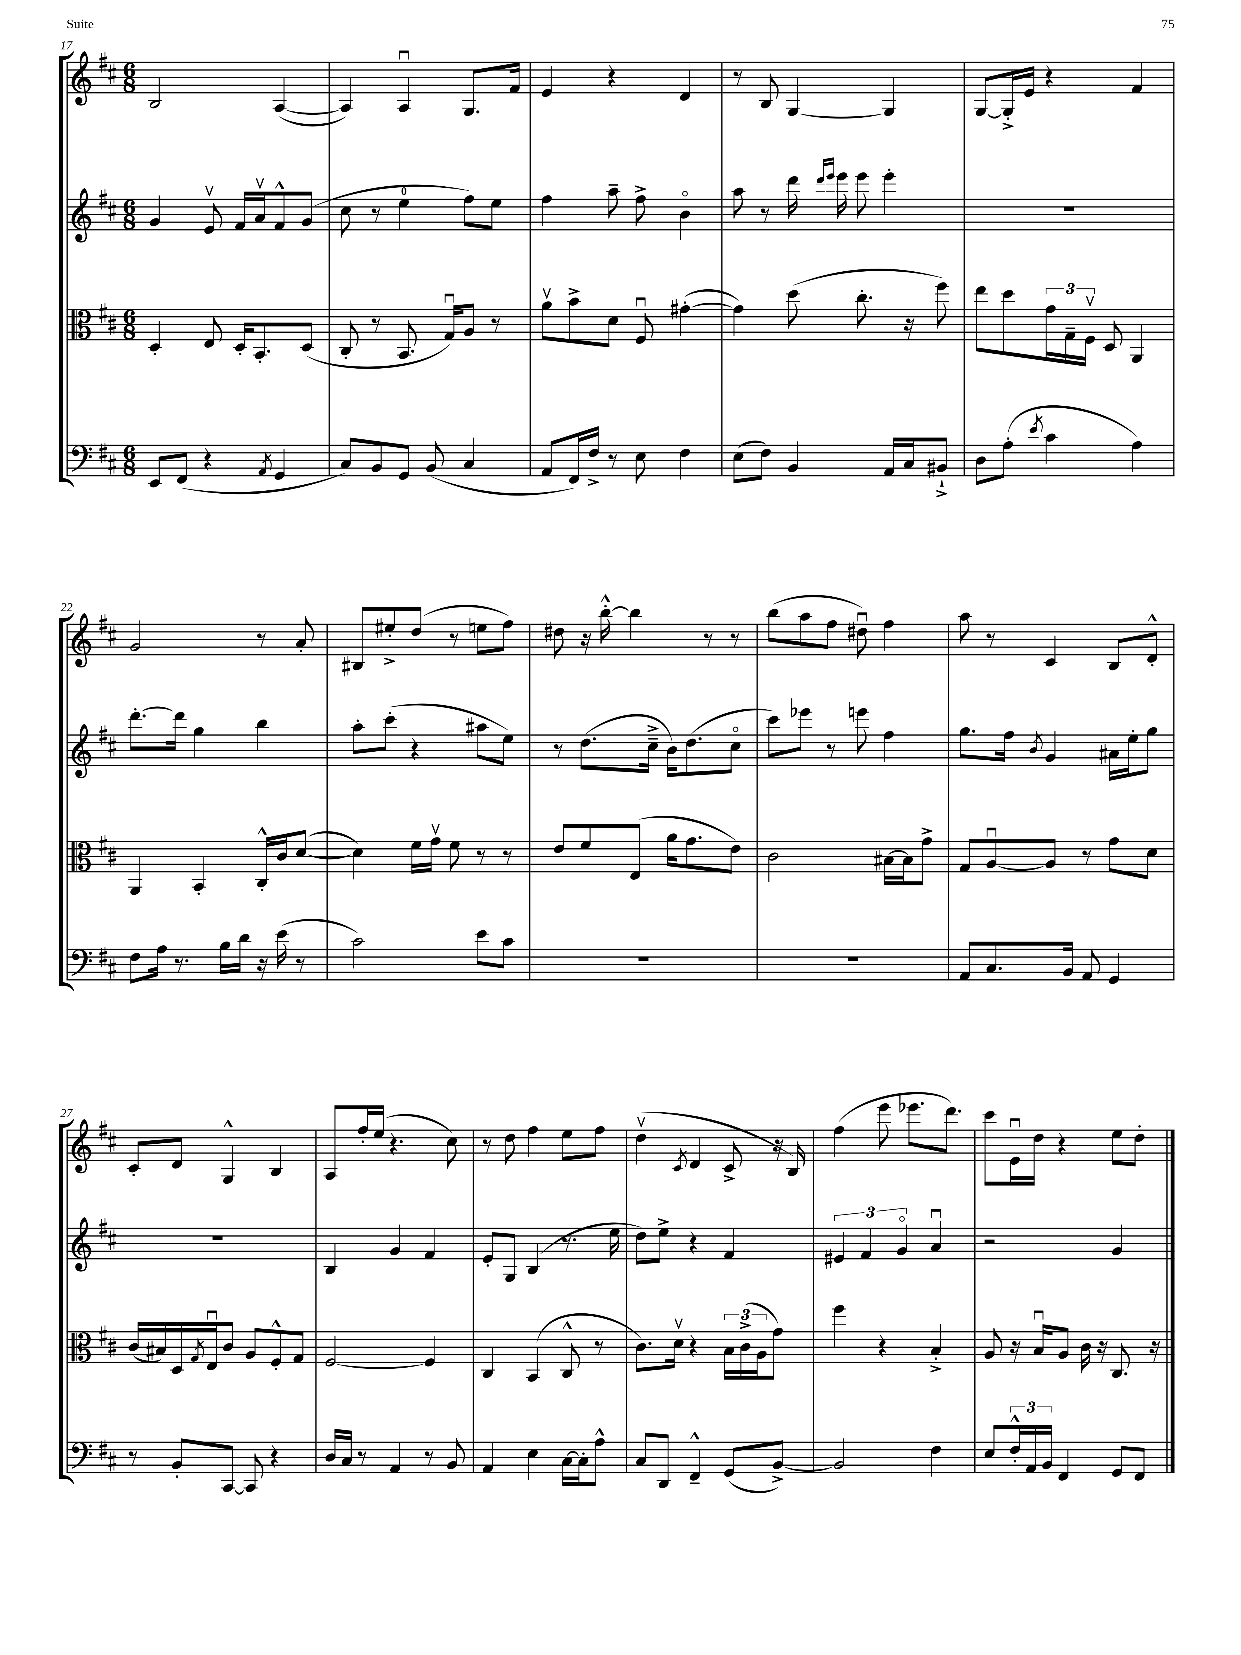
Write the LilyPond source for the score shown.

<<
\new StaffGroup <<
\new Staff = "s0" {
    \clef treble \key d \major \numericTimeSignature \time 6/8
    b2 a4~( |
    a4) a4\downbow g8. fis'16 |
    e'4 r4 d'4 |
    r8 b8 g4~ g4 |
    g8~ g16-.-> e'16 r4 fis'4 |
    g'2 r8 a'8-. |
    bis8 eis''8-.-> d''8( r8 e''8 fis''8) |
    dis''8 r16 b''16~-.-^ b''4 r8 r8 |
    b''8( a''8 fis''8 dis''8\downbow) fis''4 |
    a''8 r8 cis'4 b8 d'8-.-^ |
    cis'8-. d'8 g4-^ b4 |
    a8 fis''16-. e''16( r4. cis''8) |
    r8 d''8 fis''4 e''8 fis''8 |
    d''4\upbow( \acciaccatura { cis'8 } d'4 cis'8-> r16 b16) |
    fis''4( e'''8 ees'''8. d'''8.) |
    cis'''8 e'16\downbow d''16 r4 e''8 d''8-. \bar "|." |
}
\new Staff = "s1" {
    \clef treble \key d \major \numericTimeSignature \time 6/8
    g'4 e'8\upbow fis'16 a'16\upbow fis'8-^ g'8( |
    cis''8 r8 e''4-0 fis''8) e''8 |
    fis''4 a''8-- fis''8-> b'4\flageolet |
    a''8 r8 d'''16 \grace { d'''16 e'''16 } e'''16 e'''8 e'''4-. |
    R2. |
    d'''8.~-. d'''16 g''4 b''4 |
    a''8-. cis'''8-.( r4 ais''8 e''8) |
    r8 d''8.( cis''16---> b'16) d''8.( cis''8\flageolet |
    cis'''8) ees'''8 r8 e'''8 fis''4 |
    g''8. fis''16 \acciaccatura { b'8 } g'4 ais'16 e''16-. g''8 |
    R2. |
    b4 g'4 fis'4 |
    e'8-. g8 b4( r8. e''16 |
    d''8) e''8-> r4 fis'4 |
    \tuplet 3/2 { eis'4 fis'4 g'4\flageolet } a'4\downbow |
    r2 g'4 \bar "|." |
}
\new Staff = "s2" {
    \clef alto \key d \major \numericTimeSignature \time 6/8
    d4-. e8 d16-. b,8.-. d8( |
    cis8-. r8 b,8. g16\downbow) a8 r8 |
    a'8\upbow b'8-> d'8 fis8\downbow gis'4~-.( |
    gis'4) d''8( cis''8.-. r16 fis''8) |
    e''8 d''8 \tuplet 3/2 { g'16 g16-- fis16\upbow } d8 a,4 |
    a,4 b,4-. cis16-.-^ cis'16 d'8~( |
    d'4) fis'16 g'16\upbow fis'8 r8 r8 |
    e'8 fis'8 e8( a'16 g'8. e'8) |
    cis'2 bis16~ bis16 g'8-> |
    g8 a8~\downbow a8 r8 g'8 d'8 |
    cis'16( bis16) d16 \acciaccatura { g8 } e16\downbow cis'8 a8 fis8-.-^ g8 |
    fis2~ fis4 |
    cis4 b,4( cis8-^ r8 |
    cis'8.) d'16\upbow r4 \tuplet 3/2 { b16 cis'16->( a16 } g'8) |
    fis''4 r4 b4-.-> |
    a8 r16 b16\downbow a8 cis'16 r16 cis8. r16 \bar "|." |
}
\new Staff = "s3" {
    \clef bass \key d \major \numericTimeSignature \time 6/8
    e,8 fis,8( r4 \acciaccatura { a,8 } g,4 |
    cis8) b,8 g,8 b,8( cis4 |
    a,8 fis,16) fis16-> r8 e8 fis4 |
    e8( fis8) b,4 a,16 cis16 bis,8-!-> |
    d8 a8-.( \acciaccatura { e'8 } cis'4 a4) |
    fis8 a16 r8. b16 d'16 r16 e'16( r8 |
    cis'2) e'8 cis'8 |
    R2. |
    R2. |
    a,8 cis8. b,16 a,8 g,4 |
    r8 b,8-. cis,8~ cis,8 r4 |
    d16 cis16 r8 a,4 r8 b,8 |
    a,4 e4 cis16~ cis16-. a8-^ |
    cis8 d,8 fis,4---^ g,8( b,8~->) |
    b,2 fis4 |
    e8 \tuplet 3/2 { fis16-.-^ a,16 b,16 } fis,4 g,8 fis,8 \bar "|." |
}
>>
>>
\layout { \context { \Score currentBarNumber = #17 } }
